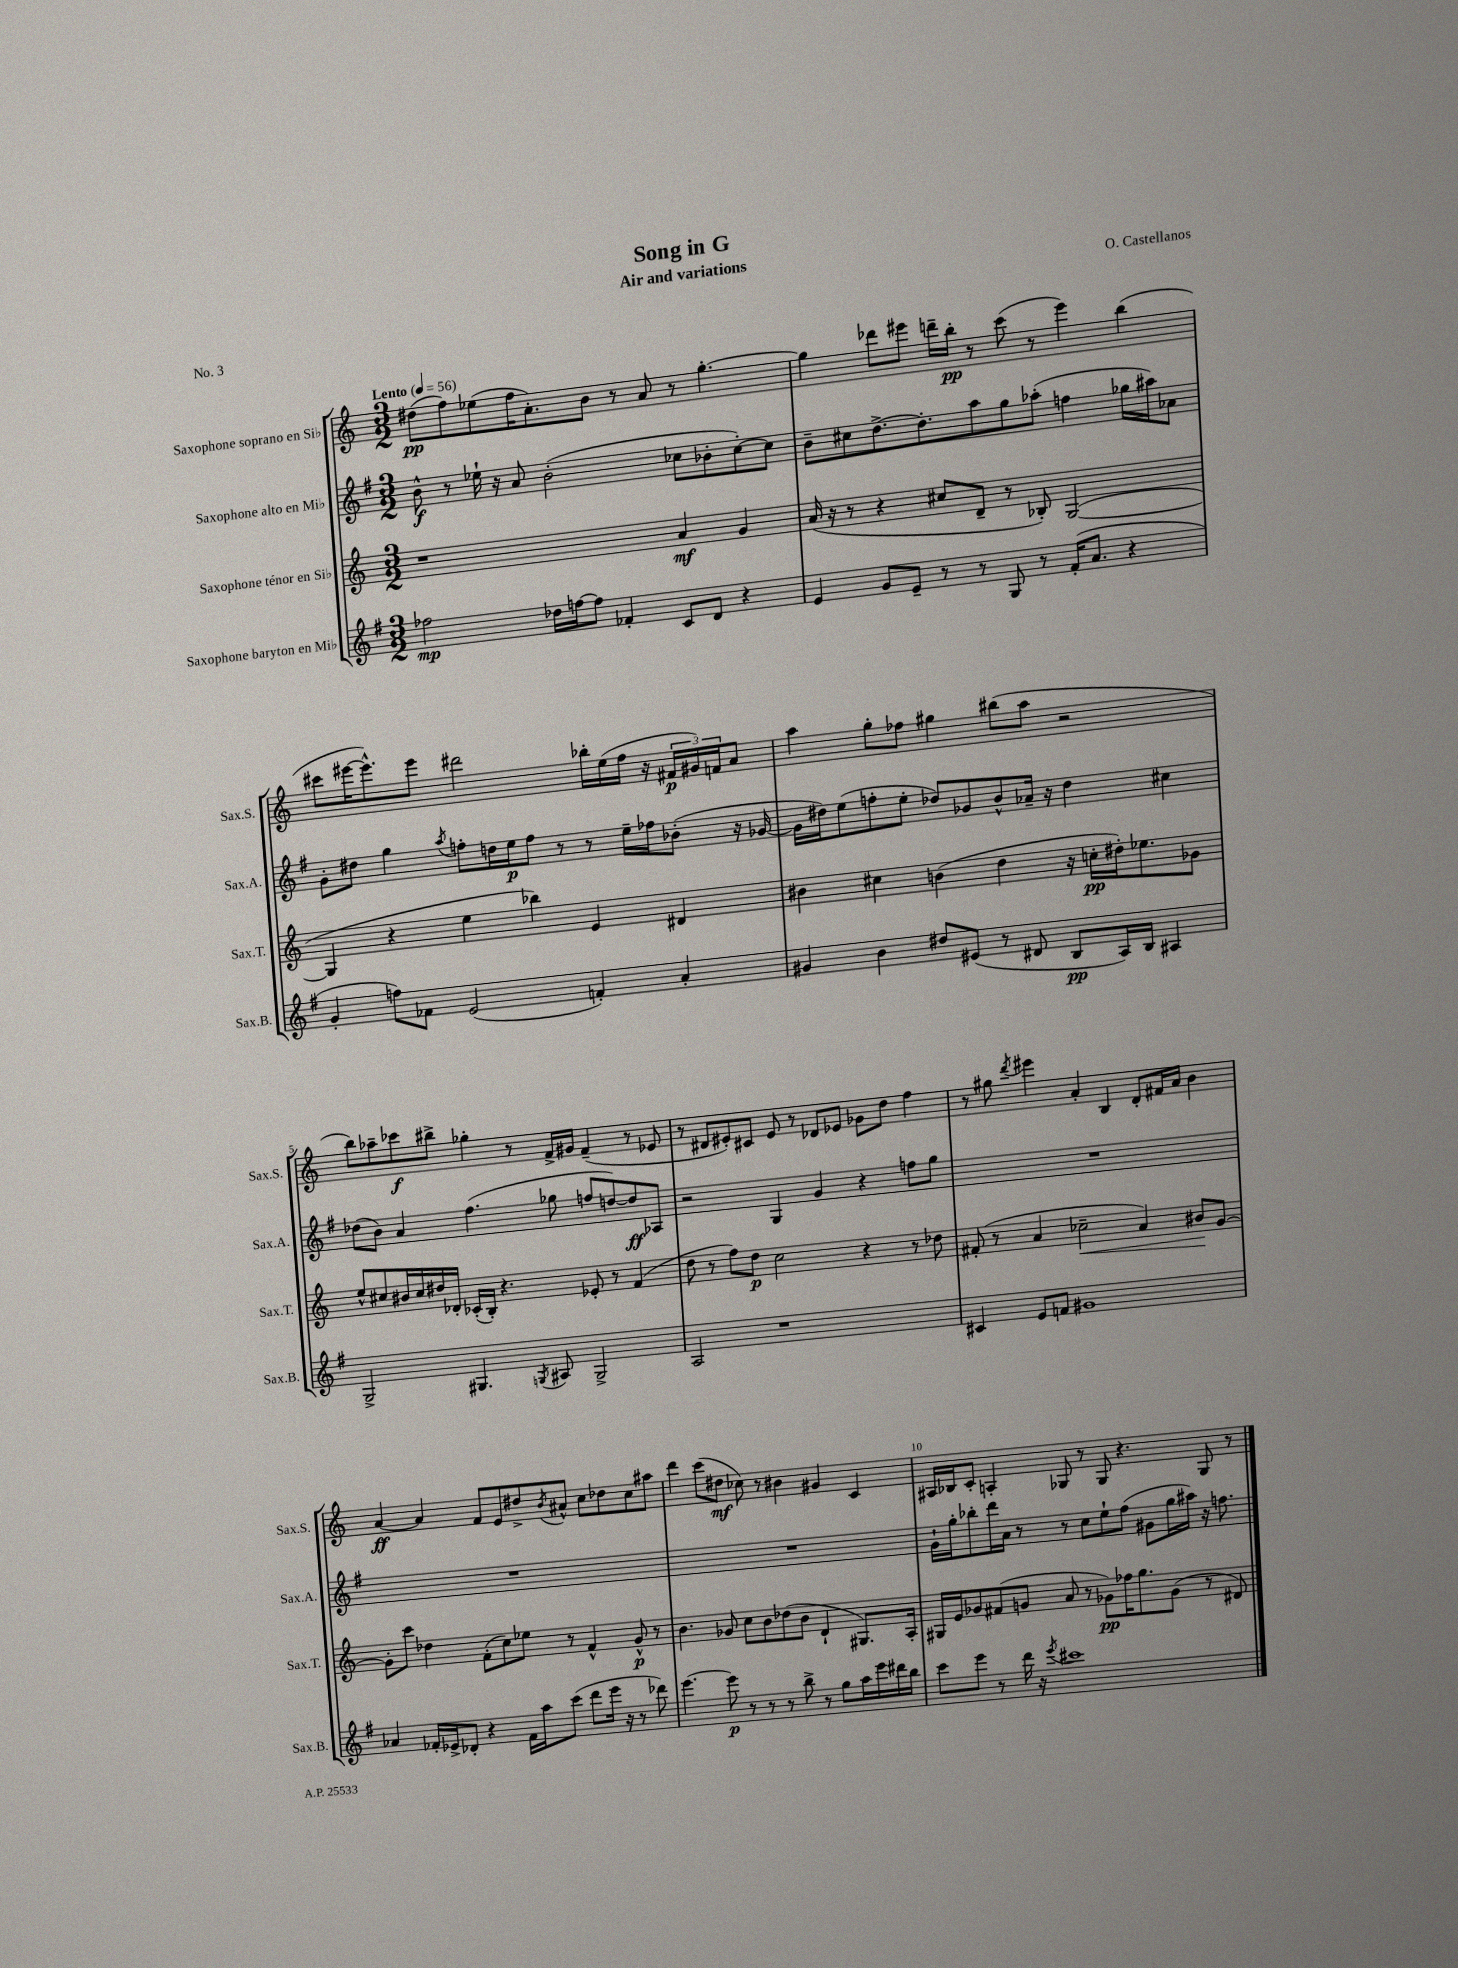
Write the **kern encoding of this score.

**kern	**dynam	**kern	**dynam	**kern	**dynam	**kern	**dynam
*part4	*part4	*part3	*part3	*part2	*part2	*part1	*part1
*staff4	*staff4	*staff3	*staff3	*staff2	*staff2	*staff1	*staff1
*I"Saxophone baryton en Mi♭	*	*I"Saxophone ténor en Si♭	*	*I"Saxophone alto en Mi♭	*	*I"Saxophone soprano en Si♭	*
*I'Sax.B.	*	*I'Sax.T.	*	*I'Sax.A.	*	*I'Sax.S.	*
*clefG2	*	*clefG2	*	*clefG2	*	*clefG2	*
*k[f#]	*	*k[]	*	*k[f#]	*	*k[]	*
*M3/2	*	*M3/2	*	*M3/2	*	*M3/2	*
*MM56	*	*MM56	*	*MM56	*	*MM56	*
=1	=1	=1	=1	=1	=1	=1	=1
!	!	!	!	!	!	!LO:TX:a:B:t=Lento	!
2ff-X\	mp	1r	.	8b^^\	f	(8dd#X\L	pp
.	.	.	.	8r	.	8ff\)	.
.	.	.	.	16ee-X`\	.	(8ee-X\	.
.	.	.	.	16r	.	.	.
.	.	.	.	8a/	.	16ff\K	.
.	.	.	.	.	.	8.a'\)	.
16dd-X\LL	.	.	.	(2b'\	.	.	.
[16ffn\J	.	.	.	.	.	.	.
8ff\J]	.	.	.	.	.	8b\J	.
4f-X'/	.	.	.	.	.	8r	.
.	.	.	.	.	.	8a/	.
8c/L	.	4a/	mf	8cc-X\L	.	8r	.
8d/J	.	.	.	8b-X'\	.	[4.gg'\	.
4r	.	4g/	.	[8cc-'\)	.	.	.
.	.	.	.	8cc-\J]	.	.	.
=2	=2	=2	=2	=2	=2	=2	=2
4e/	.	(16a/	.	8b~\L	.	4gg\]	.
.	.	16r	.	.	.	.	.
.	.	8r	.	8cc#X\	.	.	.
8g/L	.	4r	.	[8.dd^\	.	8ddd-X\L	.
8e~/J	.	.	.	.	.	8eee#X\J	.
.	.	.	.	8.dd'\]	.	.	.
8r	.	8cc#X/L	.	.	.	16dddn~\LL	.
.	.	.	.	.	.	16bb'\JJ	pp
8r	.	8d~/J	.	8aa\	.	8r	.
8G/	.	8r	.	8gg\	.	(8ccc\	.
8r	.	8B-X'/)	.	(8aa-X'\J	.	8r	.
(16f#'/KL	.	([2G/	.	4ffn\	.	4eee#\)	.
8.a/J	.	.	.	.	.	.	.
4r	.	.	.	16gg-X\LL	.	(4bb\	.
.	.	.	.	16aa#X\J)	.	.	.
.	.	.	.	8a-X\J	.	.	.
!!LO:LB:g=z
=3	=3	=3	=3	=3	=3	=3	=3
4g'/	.	4G/]	.	8g'\L	.	8ccc#X\L	.
.	.	.	.	8dd#X\J	.	[16eee#X\K	.
.	.	.	.	.	.	8.eee#^^\])	.
8ffn\L)	.	4r	.	4gg\	.	.	.
8f-X\J	.	.	.	.	.	8eee#\J	.
.	.	.	.	8qaa/	.	.	.
(2e/	.	4ee\	.	8ffn'\L	.	2ddd#X\	.
.	.	.	.	16ddn\L	.	.	.
.	.	.	.	16ee\J	p	.	.
.	.	4bb-X\)	.	8ff\J	.	.	.
.	.	.	.	8r	.	.	.
4fn'/)	.	4e/	.	8r	.	16bb-X'\LL	.
.	.	.	.	.	.	(16ee\	.
.	.	.	.	16ee~\LL	.	16ff\JJ	.
.	.	.	.	16ff-X\J	.	16r	.
4a'/	.	4d#X/	.	(8b-X'\J	.	24f#X/LL	p
.	.	.	.	.	.	24g#X/)	.
.	.	.	.	.	.	24fn/J	.
.	.	.	.	16r	.	8a/J	.
.	.	.	.	[16g-X/	.	.	.
=4	=4	=4	=4	=4	=4	=4	=4
4g#X/	.	4b#X\	.	16g-\LL]	.	4aa\	.
.	.	.	.	16dd#X\J)	.	.	.
.	.	.	.	(8ee\	.	.	.
4b\	.	4cc#X\	.	8ffn'\	.	8gg'\L	.
.	.	.	.	8ee'\J	.	8ff-X\J	.
8dd#X/L	.	(4bn\	.	8dd-X/L)	.	4gg#X\	.
(8e#X/J	.	.	.	8g-X/	.	.	.
8r	.	4dd\	.	8b^^/	.	(8bb#X\L	.
8d#X/	.	.	.	16a-X~/Jk	.	8aa\J	.
.	.	.	.	16r	.	.	.
8B/L	pp	16r	.	4dd-\	.	2r	.
.	.	16ccn'\LL	pp	.	.	.	.
16A/L)	.	16dd#X'\J)	.	.	.	.	.
16B/JJ	.	8.ee-X\	.	.	.	.	.
4A#X/	.	.	.	4cc#X\	.	.	.
.	.	8g-X\J	.	.	.	.	.
!!LO:LB:g=z
=5	=5	=5	=5	=5	=5	=5	=5
2G^/	.	8ee^^/L	.	(8dd-X\L	.	8bb\L)	.
.	.	8cc#X/	.	8b\J)	.	8aa-X~\	.
.	.	16b#X/L	.	4a/	.	8ccc-X\	f
.	.	16cc#/	.	.	.	.	.
.	.	16dd#X/	.	.	.	8bb#X^\J	.
.	.	16d-X'/JJ	.	.	.	.	.
4.G#X/	.	(16c-X'/LL	.	(4.ff#\	.	4gg-X'\	.
.	.	16B'/JJ)	.	.	.	.	.
.	.	4.r	.	.	.	.	.
.	.	.	.	.	.	8r	.
8qGn/	.	.	.	.	.	.	.
8A#X/	.	.	.	8gg-X\	.	16f^/LL	.
.	.	.	.	.	.	16g#X/JJ	.
2G^/	.	8e-X'/	.	8ffn/L	.	(4f~/	.
.	.	8r	.	[8ddn/)	.	.	.
.	.	(4f/	.	8dd/]	ff	8r	.
.	.	.	.	8A-X/J	.	8e-X/	.
=6	=6	=6	=6	=6	=6	=6	=6
2A/	.	8dd\	.	2r	.	8r	.
.	.	8r	.	.	.	8d#X/L	.
.	.	8ff\L)	.	.	.	8e#X'/)	.
.	.	8dd\J	p	.	.	8c#X/J	.
1r	.	2cc\	.	4G/	.	8e#/	.
.	.	.	.	.	.	8r	.
.	.	.	.	4g/	.	8d-X/L	.
.	.	.	.	.	.	8e-X/J	.
.	.	4r	.	4r	.	8g-X\L	.
.	.	.	.	.	.	8dd\J	.
.	.	8r	.	8ffn\L	.	4ff\	.
.	.	8dd-X\	.	8gg\J	.	.	.
=7	=7	=7	=7	=7	=7	=7	=7
4c#X/	.	(8f#X'/	.	1.r	.	8r	.
.	.	8r	.	.	.	8gg#X\	.
.	.	.	.	.	.	8qddd/	.
8e/L	.	4a/	.	.	.	4eee#X\	.
8fn/J	.	.	.	.	.	.	.
!	!	!	!LO:HP:b	!	!	!	!
1g#X	.	2cc-X~\	<	.	.	4a'/	.
.	.	.	.	.	.	4B/	.
.	.	4a/)	.	.	.	8d'/L	.
.	.	.	.	.	.	16f#X/L	.
.	.	.	.	.	.	16a/JJ	.
.	.	8b#X/L	.	.	.	4b\	.
.	.	[8g/J	[	.	.	.	.
!!LO:LB:g=z
=8	=8	=8	=8	=8	=8	=8	=8
4a-X/	.	8g'\L]	.	1.r	.	[4a/	ff
.	.	8ccc\J	.	.	.	.	.
16f-X'/LL	.	4dd-X\	.	.	.	4a/]	.
16e-X^/J	.	.	.	.	.	.	.
8d-X'/J	.	.	.	.	.	.	.
4r	.	(8f'\L	.	.	.	8f/L	.
.	.	8cc\)	.	.	.	8e/	.
16f-\LL	.	8ee-X\J	.	.	.	8dd#X^/	.
16aa\J	.	.	.	.	.	.	.
.	.	.	.	.	.	8qb/	.
(8ccc\J	.	8r	.	.	.	8a#X^^/J	.
8ddd\L	.	4f^^/	.	.	.	8cc\L	.
16eee\Jk	.	.	.	.	.	8dd-X\	.
16r	.	.	.	.	.	.	.
8r	.	8g^^/	p	.	.	8cc\	.
8ddd-X\)	.	8r	.	.	.	8aa#X\J	.
=9	=9	=9	=9	=9	=9	=9	=9
[4.eee\	.	4.b\	.	1.r	.	4ddd\	.
.	.	.	.	.	.	(8ccc\L	.
8eee\]	p	8g-X/	.	.	.	8dd#X\J	mf
8r	.	8cc\L	.	.	.	8cc-X\)	.
8r	.	8b\	.	.	.	8r	.
8r	.	(8dd-X\	.	.	.	4b#X\	.
8bb^\	.	8b\J	.	.	.	.	.
8r	.	4d`/	.	.	.	4g#X/	.
8gg\L	.	.	.	.	.	.	.
16aa\L	.	8.G#X/L)	.	.	.	4c/	.
16eee\	.	.	.	.	.	.	.
16ddd#X\	.	.	.	.	.	.	.
16bb\JJ	.	16A'/Jk	.	.	.	.	.
=10	=10	=10	=10	=10	=10	=10	=10
8ccc\L	.	16G#X/LL	.	16g`\LL	.	16A#X/LL	.
.	.	16e/J	.	16gg'\J	.	16B-X/J	.
8eee\J	.	8g-X/	.	8bb-X'\	.	8c'/J	.
8r	.	(8f#X/	.	16ddd\L	.	4An'/	.
.	.	.	.	16a\JJ	.	.	.
16ddd\	.	8gn/J	.	8r	.	.	.
16r	.	.	.	.	.	.	.
8qeee/	.	.	.	.	.	.	.
1ccc#X	.	8a/	.	8r	.	8G-X/	.
.	.	8r	.	8cc\L	.	8r	.
.	.	8g-X\L)	pp	8ee`\	.	8G-/	.
.	.	16ff-X\K	.	(8ff#\J	.	4.r	.
.	.	8.gg\	.	.	.	.	.
.	.	.	.	8g#X\L	.	.	.
.	.	(8g-\J	.	16gg\L	.	.	.
.	.	.	.	16aa#X\JJ)	.	.	.
.	.	8r	.	16r	.	8G-/	.
.	.	.	.	8.ffn\	.	.	.
.	.	8d#X/)	.	.	.	8r	.
==	==	==	==	==	==	==	==
*-	*-	*-	*-	*-	*-	*-	*-
